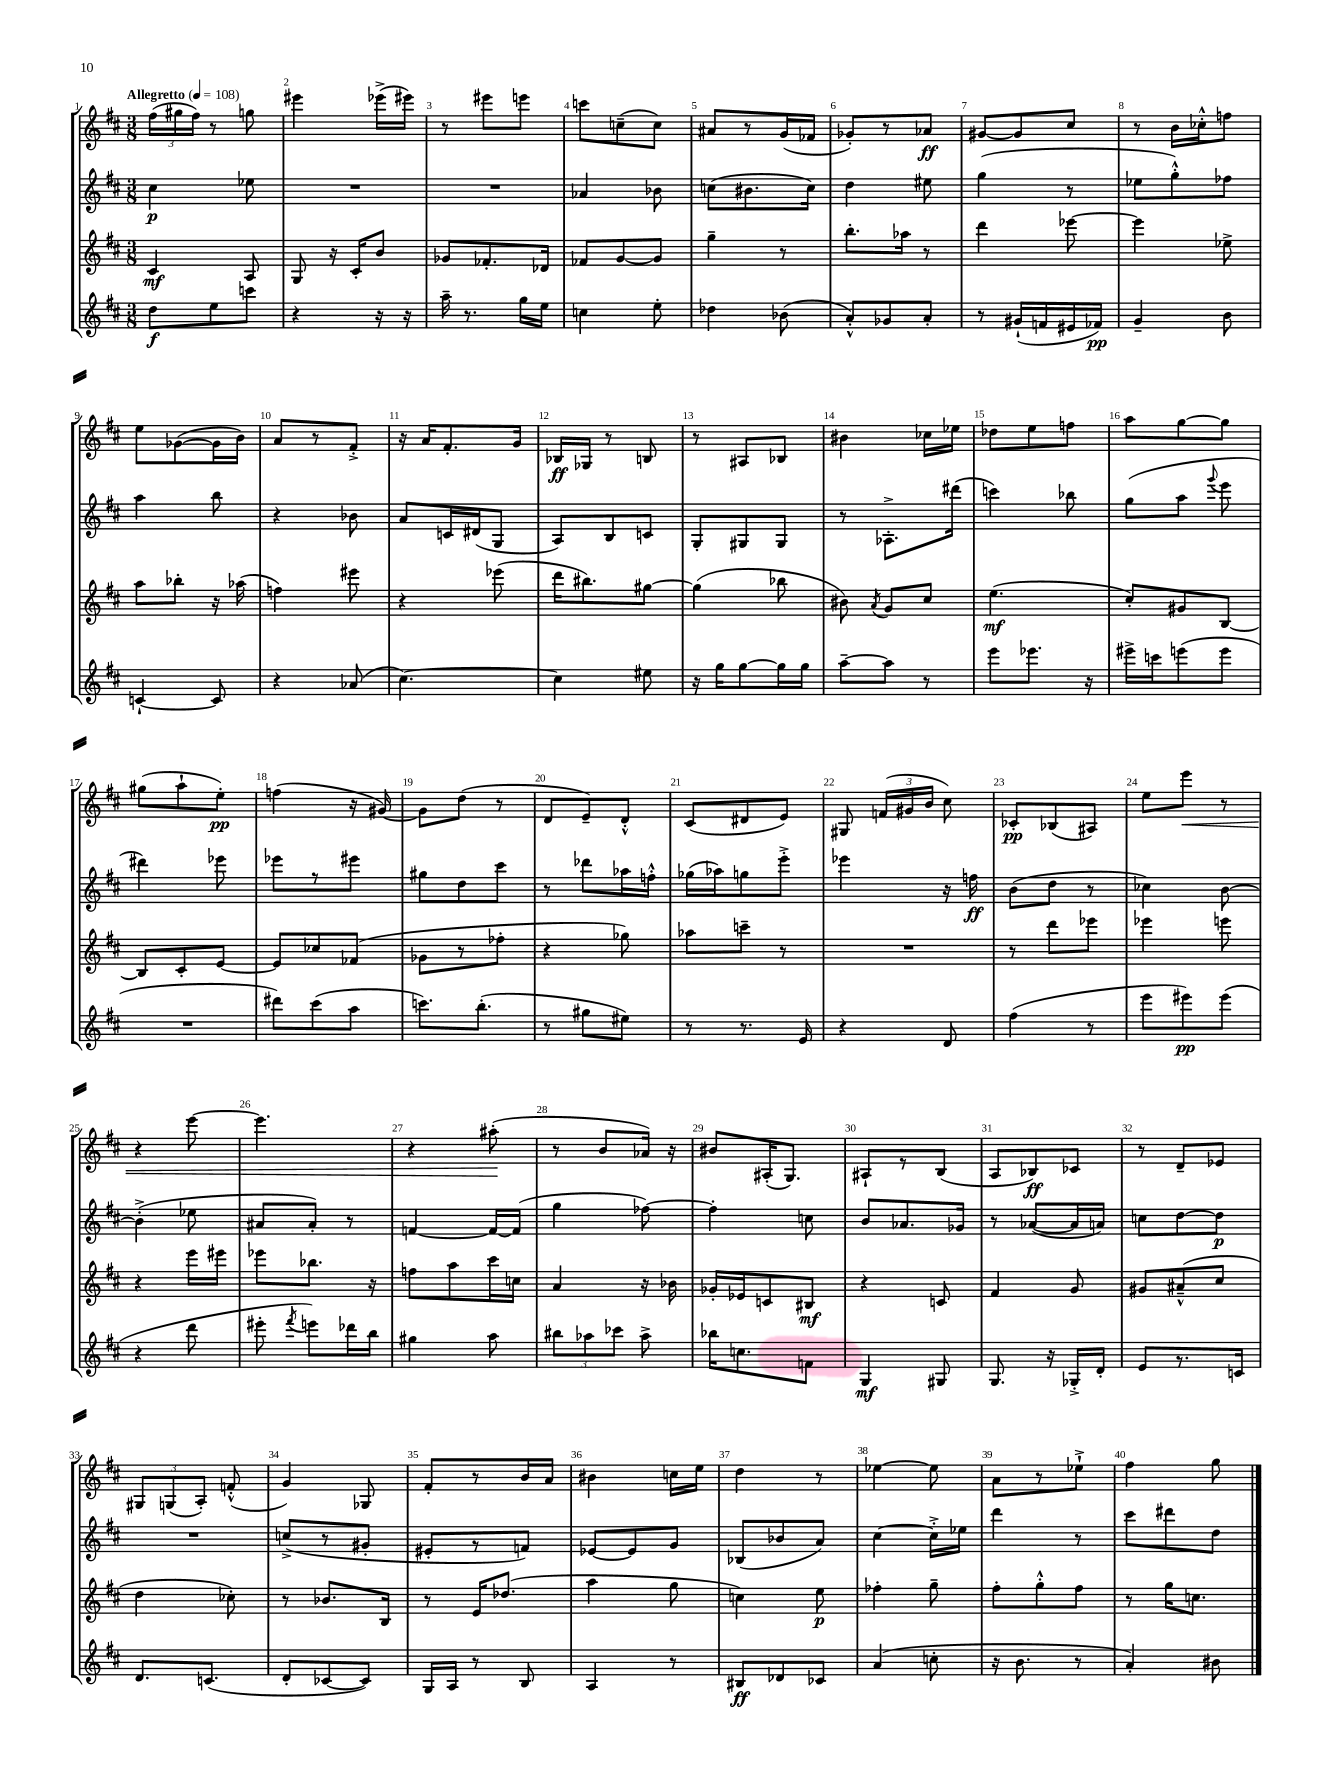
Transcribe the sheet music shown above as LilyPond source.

<<
\new StaffGroup <<
\new Staff = "s0" {
    \clef treble \key d \major \numericTimeSignature \time 3/8 \tempo "Allegretto" 4 = 108
    \autoBeamOff \tuplet 3/2 { fis''16[( gis''16 fis''16]) } r8 g''8 |
    eis'''4 ees'''16[->( eis'''16]) |
    r8 eis'''8[ e'''8] |
    c'''8[ c''8--( c''8]) |
    ais'8[ r8 g'16( fes'16] |
    ges'8[-.) r8 aes'8]\ff |
    gis'8[~ gis'8 cis''8] |
    r8 b'16[ ces''16-.-^ f''8] |
    e''8[ ges'8~( ges'16 b'16]) |
    a'8[ r8 fis'8]-.-> |
    r16 a'16[ fis'8.-. g'16] |
    bes16[\ff ges16] r8 b8 |
    r8 ais8[ bes8] |
    bis'4 ces''16[ ees''16] |
    des''8[ e''8 f''8] |
    a''8[ g''8~ g''8] |
    gis''8[( a''8-! e''8]-.\pp) |
    f''4( r16 gis'16~) |
    gis'8[ d''8]( r8 |
    d'8[ e'8--) d'8]-.-^ |
    cis'8[( dis'8 e'8]) |
    gis8 \tuplet 3/2 { f'16[( gis'16 b'16] } cis''8) |
    ces'8[-.\pp bes8( ais8]) |
    e''8[ e'''8]\< r8 |
    r4 e'''8~ |
    e'''4. |
    r4 ais''8-.\!( |
    r8 b'8[ aes'16]) r16 |
    bis'8[ ais16-.( g8.]) |
    ais8[-! r8 b8]( |
    a8[ bes8\ff) ces'8] |
    r8 d'8[-- ees'8] |
    \tuplet 3/2 { gis8[ g8( a8]-.) } f'8-.-^( |
    g'4) ges8 |
    fis'8[-. r8 b'16 a'16] |
    bis'4 c''16[ e''16] |
    d''4 r8 |
    ees''4~ ees''8 |
    a'8[ r8 ees''8]-!-> |
    fis''4 g''8 \bar "|." |
}
\new Staff = "s1" {
    \clef treble \key d \major \numericTimeSignature \time 3/8
    \autoBeamOff cis''4\p ees''8 |
    R4. |
    R4. |
    aes'4 bes'8 |
    c''8[( bis'8. c''16]) |
    d''4 eis''8 |
    g''4( r8 |
    ees''8[ g''8-.-^) fes''8] |
    a''4 b''8 |
    r4 bes'8 |
    a'8[ c'16 dis'16( g8] |
    a8[) b8 c'8] |
    g8[-. gis8 gis8] |
    r8 aes8.[-.-> dis'''16]( |
    c'''4) bes''8 |
    g''8[( a''8] \appoggiatura { g'''8 } e'''8 |
    dis'''4) ees'''8 |
    ees'''8[ r8 eis'''8] |
    gis''8[ d''8 cis'''8] |
    r8 des'''8[ aes''16 f''16]-.-^ |
    ges''16[( aes''16) g''8 e'''8]-.-> |
    ees'''4 r16 f''16\ff |
    b'8[( d''8] r8 |
    ces''4) b'8~ |
    b'4-.->( ees''8 |
    ais'8[ ais'8]-.) r8 |
    f'4~ f'16[~ f'16]( |
    g''4 fes''8~) |
    fes''4-. c''8 |
    b'8[ aes'8. ges'16] |
    r8 aes'8[~( aes'16 a'16]) |
    c''8[ d''8~ d''8]\p |
    R4. |
    c''8[->( r8 gis'8]-. |
    eis'8[-. r8 f'8]) |
    ees'8[~ ees'8 g'8] |
    bes8[( bes'8 a'8]) |
    cis''4~ cis''16[-.-> ees''16] |
    d'''4 r8 |
    cis'''8[ dis'''8 d''8] \bar "|." |
}
\new Staff = "s2" {
    \clef treble \key d \major \numericTimeSignature \time 3/8
    \autoBeamOff cis'4\mf a8 |
    g8 r16 cis'16[-. b'8] |
    ges'8[ fes'8.-. des'16] |
    fes'8[ g'8~ g'8] |
    g''4-- r8 |
    b''8.[-. aes''16] r8 |
    d'''4 ees'''8~ |
    ees'''4 ees''8-> |
    a''8[ bes''8]-. r16 aes''16( |
    f''4) eis'''8 |
    r4 ees'''8( |
    d'''16[ bis''8.) gis''8]~ |
    gis''4( bes''8 |
    bis'8) \acciaccatura { a'8 } g'8[ cis''8] |
    e''4.\mf( |
    cis''8[-.) gis'8 b8]~ |
    b8[ cis'8-. e'8]~ |
    e'8[ ces''8 fes'8]( |
    ges'8[ r8 fes''8]-. |
    r4 ges''8) |
    aes''8[ c'''8]-- r8 |
    R4. |
    r8 d'''8[ ees'''8] |
    ees'''4 e'''8 |
    r4 e'''16[ eis'''16] |
    ees'''8[ bes''8.] r16 |
    f''8[ a''8 cis'''16 c''16] |
    a'4 r16 bes'16 |
    ges'16[-. ees'16 c'8 bis8]\mf |
    r4 c'8 |
    fis'4 g'8 |
    gis'8[ ais'8---^( cis''8] |
    d''4 ces''8-.) |
    r8 bes'8.[ b16] |
    r8 e'16[ des''8.]( |
    a''4 g''8 |
    c''4) e''8\p |
    fes''4-. g''8-- |
    fis''8[-. g''8-.-^ fis''8] |
    r8 g''16[ c''8.] \bar "|." |
}
\new Staff = "s3" {
    \clef treble \key d \major \numericTimeSignature \time 3/8
    \autoBeamOff d''8[\f e''8 c'''8] |
    r4 r16 r16 |
    a''16-- r8. g''16[ e''16] |
    c''4 e''8-. |
    des''4 bes'8( |
    a'8[-.-^) ges'8 a'8]-. |
    r8 gis'16[-!( f'16 eis'16 fes'16]\pp) |
    g'4-- b'8 |
    c'4~-! c'8 |
    r4 aes'8( |
    cis''4.~) |
    cis''4 eis''8 |
    r16 g''16[ g''8~ g''16 g''16] |
    a''8[~-- a''8] r8 |
    e'''8[ ees'''8.] r16 |
    eis'''16[-> c'''16 e'''8( e'''8] |
    R4. |
    dis'''8[) cis'''8( a''8] |
    c'''8.[) b''8.]-.( |
    r8 gis''8[ eis''8]) |
    r8 r8. e'16 |
    r4 d'8 |
    fis''4( r8 |
    e'''8[ eis'''8\pp) eis'''8]( |
    r4 d'''8 |
    eis'''8-. \acciaccatura { fis'''8 } e'''8[) des'''16 b''16] |
    gis''4 a''8 |
    \tuplet 3/2 { bis''8[ aes''8 ces'''8] } aes''8-> |
    bes''16[ c''8. f'8] |
    g4\mf gis8 |
    g8. r16 ges16[-.-> d'16]-. |
    e'8[ r8. c'16] |
    d'8.[ c'8.]( |
    d'8[-. ces'8~ ces'8]) |
    g16[ a16] r8 b8 |
    a4 r8 |
    bis8[\ff des'8 ces'8] |
    a'4( c''8-. |
    r16 b'8. r8 |
    a'4-.) bis'8 \bar "|." |
}
>>
>>
\layout { \context { \Score \override BarNumber.break-visibility = ##(#f #t #t) barNumberVisibility = #all-bar-numbers-visible } }
